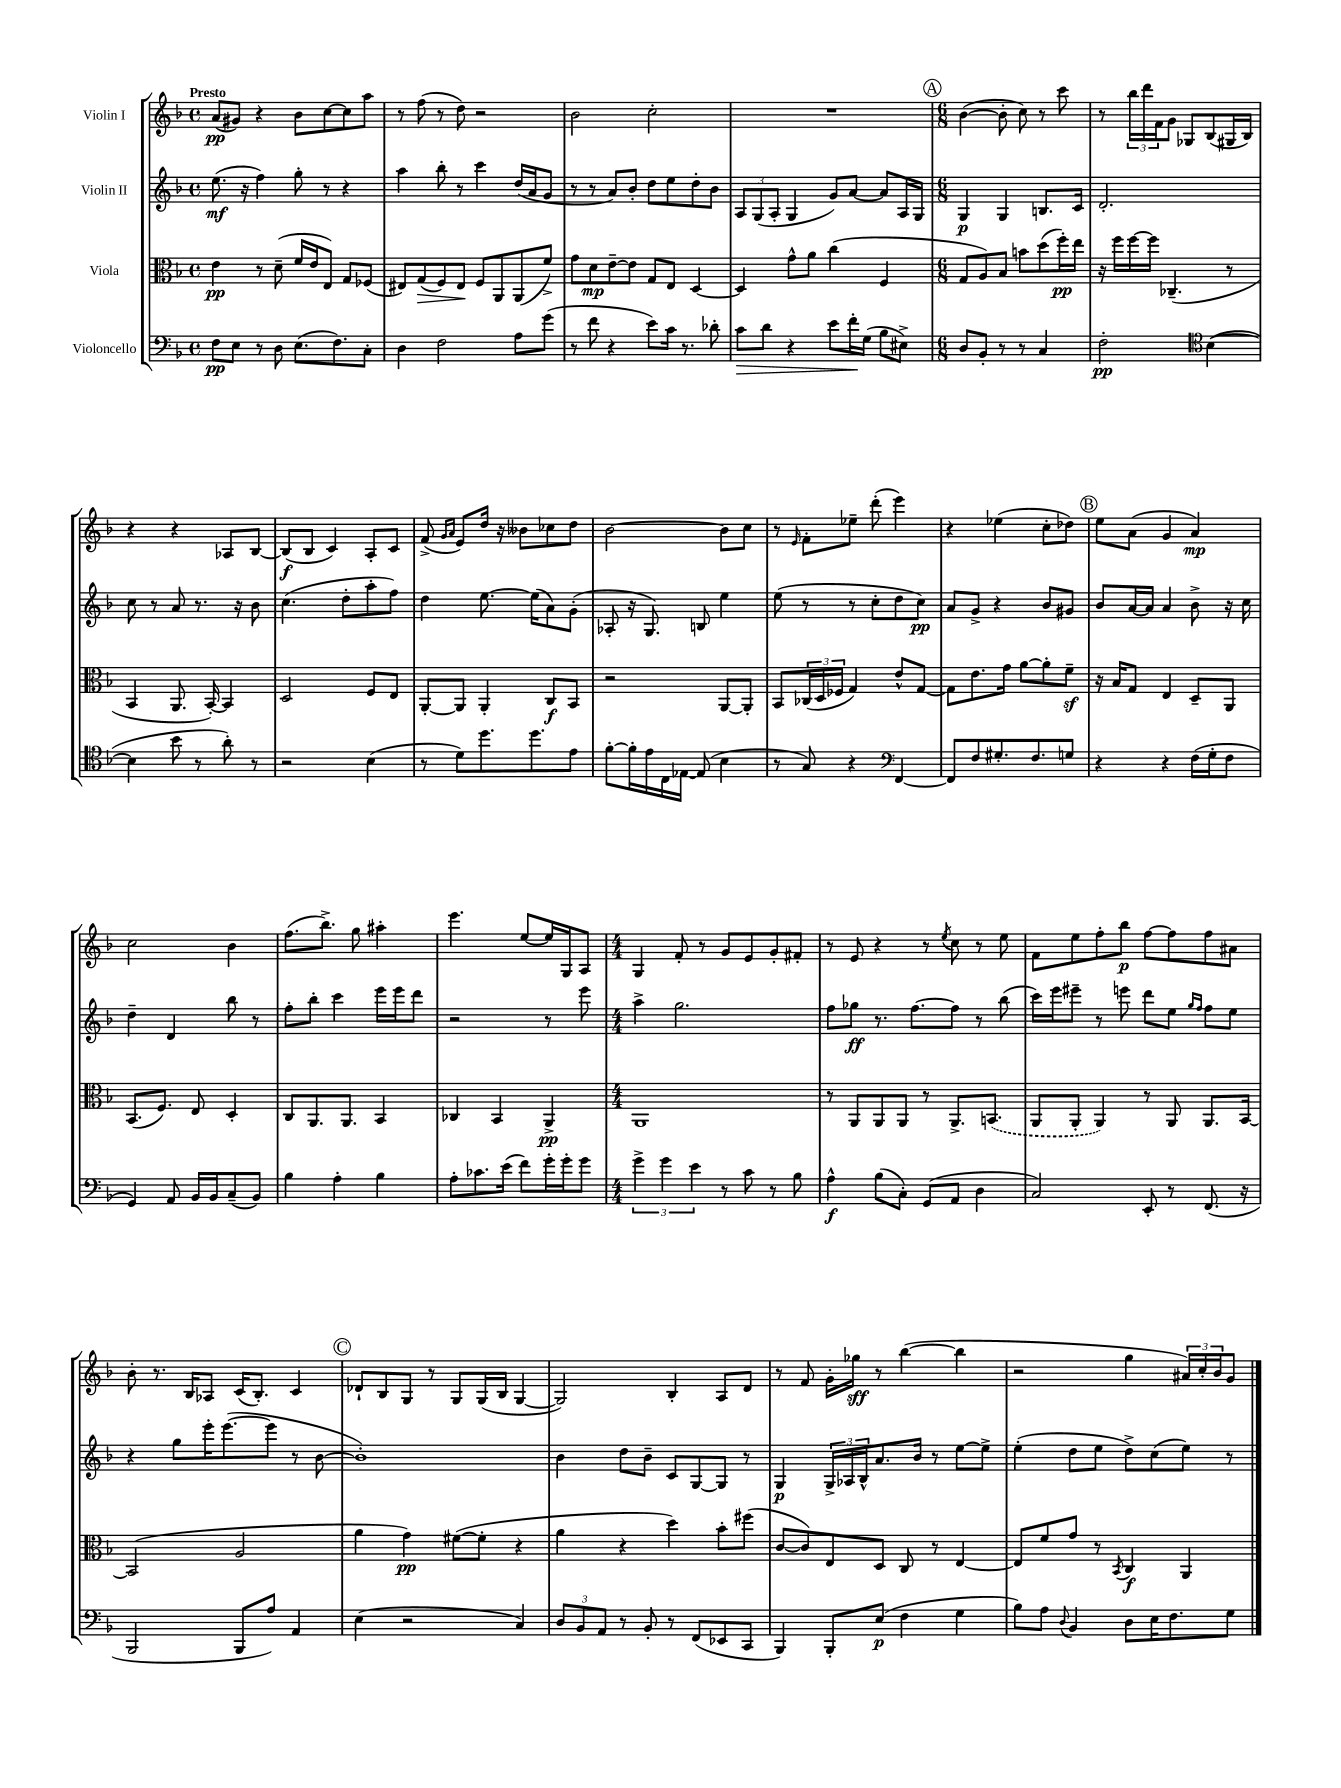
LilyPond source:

<<
\new StaffGroup <<
\new Staff = "s0" \with { instrumentName = "Violin I" } {
    \clef treble \key f \major \defaultTimeSignature \time 4/4 \tempo "Presto"
    a'8\pp( gis'8) r4 bes'8 c''8~ c''8 a''8 |
    r8 f''8( r8 d''8) r2 |
    bes'2 c''2-. |
    R1 |
    \mark \markup { \circle "A" } \numericTimeSignature \time 6/8 bes'4~( bes'8-. c''8) r8 c'''8 |
    r8 \tuplet 3/2 { bes''16 d'''16 f'16 } g'8 ges8 bes8( gis16 bes16) |
    r4 r4 aes8 bes8~ |
    bes8\f( bes8 c'4) a8-. c'8 |
    f'8->( \grace { g'16 a'16 } e'8) d''16 r16 beses'8 ces''8 d''8 |
    bes'2~ bes'8 c''8 |
    r8 \grace { e'16 } f'8-. ees''8-- d'''8-.( e'''4) |
    r4 ees''4( c''8-. des''8) |
    \mark \markup { \circle "B" } e''8 a'8( g'4 a'4\mp) |
    c''2 bes'4 |
    f''8.( bes''8.->) g''8 ais''4-. |
    e'''4. e''8~ e''16 g16 a8 |
    \numericTimeSignature \time 4/4 g4 f'8-. r8 g'8 e'8 g'8-. fis'8-. |
    r8 e'8 r4 r8 \acciaccatura { e''8 } c''8 r8 e''8 |
    f'8 e''8 f''8-. bes''8\p f''8~ f''8 f''8 ais'8 |
    bes'8-. r8. bes16 aes8 c'16( bes8.-.) c'4 |
    \mark \markup { \circle "C" } des'8-! bes8 g8 r8 g8 g16( bes16 g4~ |
    g2) bes4-. a8 d'8 |
    r8 f'8 g'16-. ges''16\sff r8 bes''4~( bes''4 |
    r2 g''4 \tuplet 3/2 { ais'16) c''16-. bes'16 } g'8 \bar "|." |
}
\new Staff = "s1" \with { instrumentName = "Violin II" } {
    \clef treble \key f \major \defaultTimeSignature \time 4/4
    e''8.\mf( r16 f''4) g''8-. r8 r4 |
    a''4 bes''8-. r8 c'''4 d''16( a'16 g'8 |
    r8 r8 a'8) bes'8-. d''8 e''8 d''8-. bes'8 |
    \tuplet 3/2 { a8 g8( a8-. } g4 g'8) a'8~ a'8 a16 g16 |
    \mark \markup { \circle "A" } \numericTimeSignature \time 6/8 g4\p g4 b8. c'16 |
    d'2.-. |
    c''8 r8 a'8 r8. r16 bes'8 |
    c''4.( d''8-. a''8-. f''8) |
    d''4 e''8.~ e''16( a'8) g'8-.( |
    aes8-. r16 g8.) b8 e''4 |
    e''8( r8 r8 c''8-. d''8 c''8\pp) |
    a'8 g'8-> r4 bes'8 gis'8 |
    \mark \markup { \circle "B" } bes'8 a'16~ a'16 a'4 bes'8-> r16 c''16 |
    d''4-- d'4 bes''8 r8 |
    f''8-. bes''8-. c'''4 e'''16 e'''16 d'''8 |
    r2 r8 e'''8 |
    \numericTimeSignature \time 4/4 a''4-> g''2. |
    f''8 ges''8\ff r8. f''8.~ f''8 r8 bes''8( |
    c'''16) e'''16 eis'''8-- r8 e'''8 d'''8 e''8 \grace { g''16 f''16 } f''8 e''8 |
    r4 g''8 e'''16-. e'''8.~( e'''8 r8 bes'8~ |
    \mark \markup { \circle "C" } bes'1-.) |
    bes'4 d''8 bes'8-- c'8 g8~ g8 r8 |
    g4\p \tuplet 3/2 { g16-> aes16 bes16-^ } a'8. bes'16 r8 e''8~ e''8-> |
    e''4-.( d''8 e''8 d''8->) c''8( e''8) r8 \bar "|." |
}
\new Staff = "s2" \with { instrumentName = "Viola" } {
    \clef alto \key f \major \defaultTimeSignature \time 4/4
    e'4\pp r8 d'8--( f'16 e'16 e8) g8 fes8( |
    eis8) g8\>( f8) eis8\! f8 a,8 a,8( f'8->) |
    g'8 d'8\mp e'8~-- e'8 g8 e8 d4~ |
    d4 g'8-^ a'8 c''4( f4 |
    \mark \markup { \circle "A" } \numericTimeSignature \time 6/8 g8 a8) bes8 b'8 d''8( f''16-.\pp) e''16 |
    r16 f''16 f''16~ f''16 ces4.--( r8 |
    bes,4 a,8. bes,16~-.) bes,4 |
    d2 f8 e8 |
    a,8~-. a,8 a,4-. c8\f bes,8 |
    r2 a,8~ a,8-. |
    bes,8 \tuplet 3/2 { ces16( d16 fes16 } g4) e'8-^ g8~ |
    g8 e'8. g'16 a'8~ a'8-. f'8--\sf |
    \mark \markup { \circle "B" } r16 bes16 g8 e4 d8-- a,8 |
    bes,8.( f8.) e8 d4-. |
    c8 a,8. a,8. bes,4 |
    ces4 bes,4 a,4->\pp |
    \numericTimeSignature \time 4/4 a,1 |
    r8 a,8 a,8 a,8 r8 a,8.-> \once \slurDashed b,8.( |
    a,8 a,8-. a,4) r8 a,8 a,8. bes,16~ |
    bes,2( a2 |
    \mark \markup { \circle "C" } a'4 g'4\pp) fis'8~( fis'8-. r4 |
    a'4 r4 d''4) bes'8-. fis''8( |
    c'8~ c'8) e8 d8 c8 r8 e4~ |
    e8 f'8 g'8 r8 \acciaccatura { bes,8 } c4\f a,4 \bar "|." |
}
\new Staff = "s3" \with { instrumentName = "Violoncello" } {
    \clef bass \key f \major \defaultTimeSignature \time 4/4
    f8\pp e8 r8 d8 e8.( f8.) c8-. |
    d4 f2 a8 g'8( |
    r8 f'8 r4 e'8) c'16 r8. des'8-. |
    c'8\> d'8 r4 e'8 f'16-.\! g16( bes8 eis8->) |
    \mark \markup { \circle "A" } \numericTimeSignature \time 6/8 d8 bes,8-. r8 r8 c4 |
    f2-.\pp \clef tenor bes4~( |
    bes4 bes'8 r8 a'8-.) r8 |
    r2 bes4( |
    r8 d'8) d''8. d''8. e'8 |
    f'8~-. f'16-. e'16 c16 ees16~ ees8( bes4 |
    r8 g8) r4 \clef bass f,4~ |
    f,8 f8 gis8.-. f8. g8 |
    \mark \markup { \circle "B" } r4 r4 f16( g16-. f8 |
    g,4) a,8 bes,16 bes,16 c8--( bes,8) |
    bes4 a4-. bes4 |
    a8-. ces'8. e'16( f'8) g'16-. g'16-. g'8 |
    \numericTimeSignature \time 4/4 \tuplet 3/2 { g'4-> g'4 e'4 } r8 c'8 r8 bes8 |
    a4-^\f bes8( c8-.) g,8( a,8 d4 |
    c2) e,8-. r8 f,8.( r16 |
    bes,,2 bes,,8 a8) a,4 |
    \mark \markup { \circle "C" } e4( r2 c4) |
    \tuplet 3/2 { d8 bes,8 a,8 } r8 bes,8-. r8 f,8( ees,8 c,8 |
    bes,,4) bes,,8-. e8\p( f4 g4 |
    bes8) a8 \appoggiatura { d8 } bes,4 d8 e16 f8. g8 \bar "|." |
}
>>
>>
\layout { \context { \Score \remove "Bar_number_engraver" } }
